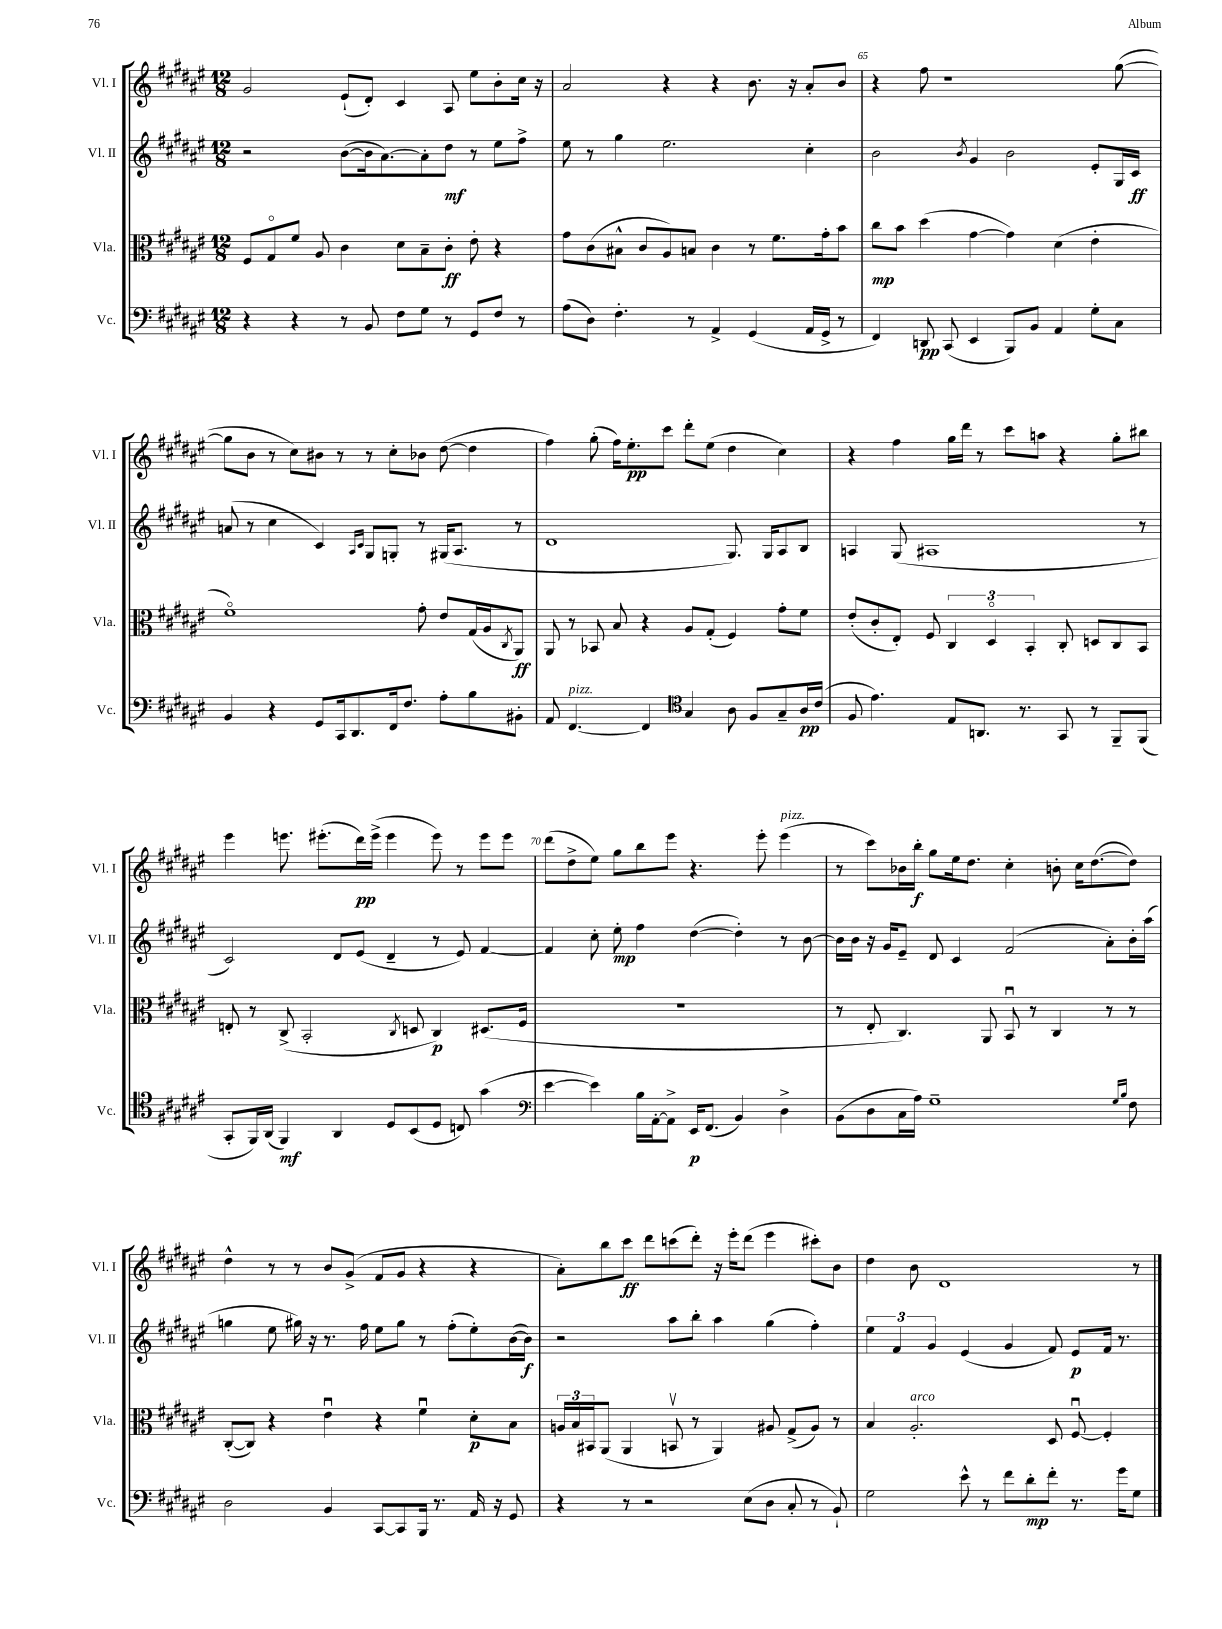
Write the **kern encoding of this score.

**kern	**kern	**kern	**kern
*staff4	*staff3	*staff2	*staff1
*clefF4	*clefC3	*clefG2	*clefG2
*k[f#c#g#d#a#e#]	*k[f#c#g#d#a#e#]	*k[f#c#g#d#a#e#]	*k[f#c#g#d#a#e#]
*M12/8	*M12/8	*M12/8	*M12/8
4r	8F#	2r	2g#
.	8G#o	.	.
4r	8f#	.	.
.	8A#	.	.
8r	4c#	([8b	(8e#`
8BB	.	16b]	8d#')
.	.	[8.a#)	.
8F#	8d#	.	4c#
8G#	8B~	8a#']	.
8r	8c#'	8dd#	8A#
8GG#	8e#'	8r	8ee#
8F#	4r	8ee#	8b'
8r	.	8ff#^	16cc#
.	.	.	16r
=	=	=	=
(8A#	8g#	8ee#	2a#
8D#)	(8c#	8r	.
4.F#'	8B#^^	4gg#	.
.	8c#	.	.
.	8A#)	2.ee#	4r
8r	8B	.	.
4AA#^	4c#	.	4r
(4GG#	8r	.	8.b
.	8.f#	.	.
.	.	.	16r
16AA#	.	4cc#'	8a#'
16GG#^	16g#'	.	.
8r	8b	.	8b
=	=	=	=
4FF#)	8cc#	2b	4r
.	8b	.	.
8DD	(4dd#	.	8ff#
(8CC#	.	.	1r
.	.	8qb	.
4EE#	[4g#	4g#	.
8BBB)	4g#])	2b	.
8BB	.	.	.
4AA#	(4d#	.	.
8G#'	4e#'	8e#'	.
8C#	.	16G#	([8gg#
.	.	16c#	.
=	=	=	=
4BB	1f#o)	(8a	8gg#]
.	.	8r	8b
4r	.	4cc#	8r
.	.	.	8cc#)
8GG#	.	4c#)	8b#
16CC#	.	.	8r
8.DD#	.	.	.
.	.	16qqA#	.
.	.	16qqc#	.
.	.	8G#	8r
16FF#	.	8G'	8cc#'
8.F#	.	.	.
.	8g#'	8r	8b-
8A#'	8e#	(16G#	([8dd#
.	.	8.A#	.
8B	(16G#	.	4dd#]
.	16A#	.	.
.	8qC#	.	.
8BB#'	8AA#)	8r	.
=	=	=	=
8AA#	8AA#	1d#	4ff#)
[4.FF#	8r	.	.
.	8BB-	.	(8gg#'
.	8B	.	16ff#)
.	.	.	8.ee#'
4FF#]	4r	.	.
.	.	.	8ccc#
*clefC4	*	*	*
4G#	8A#	.	8ddd#'
.	(8G#'	.	(8ee#
8A#	4F#)	8.G#)	4dd#
8F#	.	.	.
.	.	16G#	.
8G#~	8g#'	8A#	4cc#)
16A#	8f#	8B	.
(16c#	.	.	.
=	=	=	=
8F#	(8e#'	4A	4r
4.e#)	8c#'	.	.
.	8E#')	(8G#	4ff#
.	8F#	1A#	.
8E#	6C#	.	16gg#
.	.	.	16ddd#
8.AA	.	.	8r
.	6D#o	.	.
.	.	.	8ccc#
8.r	.	.	.
.	6BB'	.	.
.	.	.	8aa
8GG#	8C#'	.	4r
8r	8D	.	.
8FF#~	8C#	.	8gg#'
(8FF#	8BB	8r	8bb#
=	=	=	=
8GG#'	8E'	2c#)	4eee#
16FF#)	8r	.	.
(16AA#	.	.	.
4FF#)	(8C#^	.	8.eee
.	2BB'	.	.
.	.	.	(8.eee#'
4AA#	.	8d#	.
.	.	(8e#	16ddd#)
.	.	.	(16eee#^
8D#	.	4d#~	4eee#
.	8qC#	.	.
(8BB	8D	.	.
8D#	4C#)	8r	8eee#)
8C)	.	8e#)	8r
(4g#	(8.D#	[4f#	8eee#
.	.	.	8eee#
.	16F#	.	.
=	=	=	=
*clefF4	*	*	*
[4e#	1.r	4f#]	(8ddd#
.	.	.	8dd#^
4e#])	.	8cc#'	8ee#)
.	.	8ee#'	8gg#
16B	.	4ff#	8bb
[16AA#'	.	.	.
8AA#^]	.	.	8eee#
16EE#	.	([4dd#	4.r
(8.FF#	.	.	.
4BB)	.	4dd#'])	.
.	.	.	8eee#'
4D#^	.	8r	(4eee#
.	.	[8b	.
=	=	=	=
(8BB	8r	16b]	8r
.	.	16b	.
8D#	8E#'	16r	8ccc#)
.	.	16g#	.
16C#	4.C#)	8e#~	16b-
16A#)	.	.	16bb'
1G#~	.	8d#	8gg#
.	.	4c#	16ee#
.	.	.	8.dd#
.	8AA#	.	.
.	8BBu	(2f#	4cc#'
.	8r	.	.
.	4C#	.	8b'
.	.	.	16cc#
.	.	.	([8.dd#
.	8r	8a#')	.
16qqG#	.	.	.
16qqB	.	.	.
8F#	8r	16b'	8dd#])
.	.	(16aa#	.
=	=	=	=
2D#	([8C#'	4gg	4dd#^^
.	8C#])	.	.
.	4r	8ee#	8r
.	.	16gg#)	8r
.	.	16r	.
4BB	4e#u	8.r	8b
.	.	.	(8g#^
.	.	16ff#	.
[8CC#	4r	8ee#	8f#
8CC#]	.	8gg#	8g#
16BBB	4f#u	8r	4r
8.r	.	.	.
.	.	(8ff#'	.
16AA#	8d#'	8ee#')	4r
16r	.	.	.
8GG#	8B	([16b	.
.	.	16b])	.
=	=	=	=
4r	24A	2r	8a#')
.	24B	.	.
.	24BB#	.	.
.	(8AA#	.	8bb
8r	4AA#	.	8ccc#
2r	.	.	8ddd#
.	8BBv	8aa#	(8ccc
.	8r	8bb'	8ddd#')
.	4AA#)	4aa#	16r
.	.	.	16eee#'
(8E#	.	.	(8ddd#
8D#	8A#	(4gg#	4eee#
8C#'	(8G#^	.	.
8r	8A#)	4ff#')	8ccc#')
8BB`)	8r	.	8b
=	=	=	=
2G#	4B	6ee#	4dd#
.	.	6f#	.
.	2.A#'	.	8b
.	.	6g#	.
.	.	.	1d#
8e#^^	.	(4e#	.
8r	.	.	.
8f#	.	4g#	.
8d#'	.	.	.
8f#'	8D#	8f#)	.
8.r	[8F#u	8e#	.
.	4F#']	16f#	.
16g#	.	8.r	.
8G#	.	.	8r
==	==	==	==
*-	*-	*-	*-
